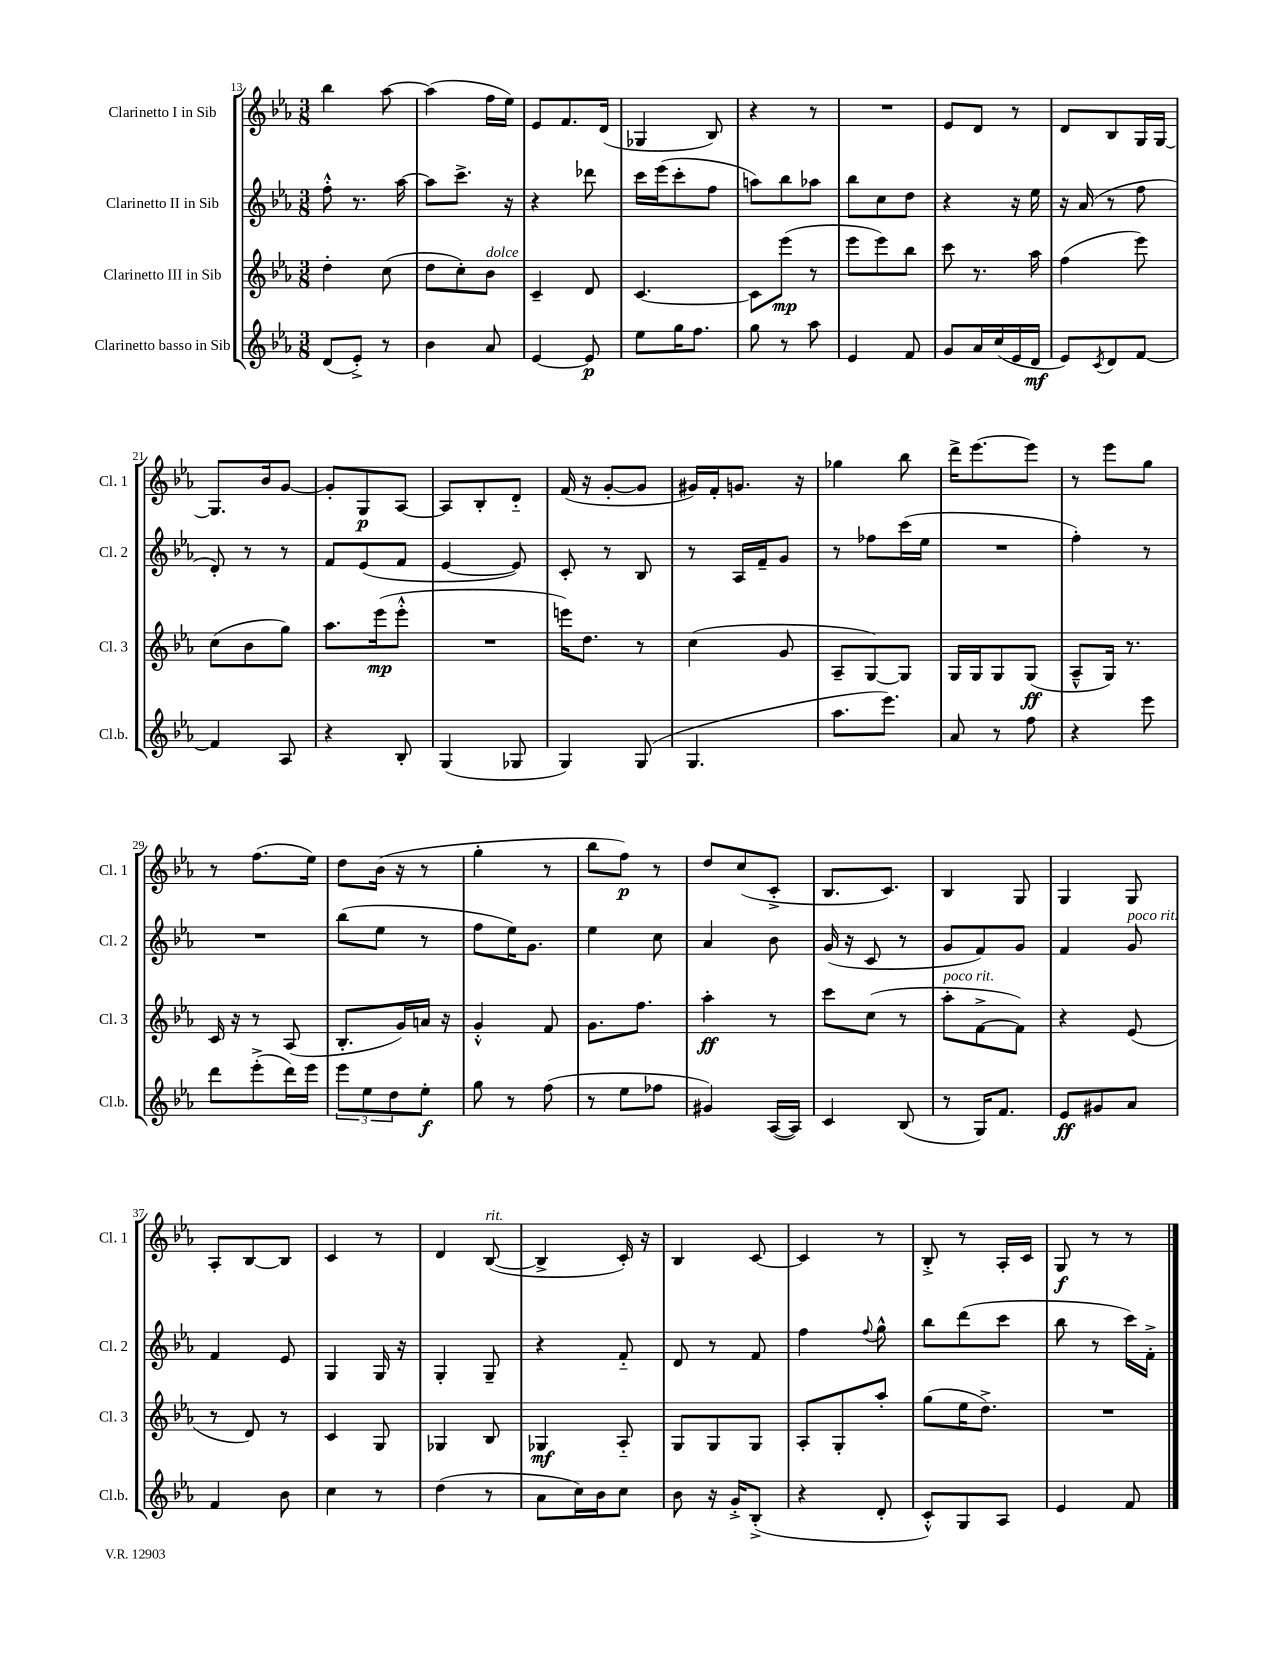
<<
\new StaffGroup <<
\new Staff = "s0" \with { instrumentName = "Clarinetto I in Sib" shortInstrumentName = "Cl. 1" } {
    \clef treble \key ees \major \numericTimeSignature \time 3/8
    bes''4 aes''8~ |
    aes''4( f''16 ees''16) |
    ees'8 f'8. d'16( |
    ges4 bes8) |
    r4 r8 |
    R4. |
    ees'8 d'8 r8 |
    d'8 bes8 g16 g16~ |
    g8. bes'16 g'8~ |
    g'8-. g8\p aes8~ |
    aes8 bes8-. d'8-_ |
    f'16( r16 g'8~-. g'8 |
    gis'16) f'16-. g'8. r16 |
    ges''4 bes''8 |
    d'''16-> ees'''8.~ ees'''8 |
    r8 ees'''8 g''8 |
    r8 f''8.( ees''16) |
    d''8 bes'16( r16 r8 |
    g''4-. r8 |
    bes''8 f''8\p) r8 |
    d''8 c''8( c'8-.-> |
    bes8. c'8.) |
    bes4 g8 |
    g4 g8 |
    aes8-. bes8~ bes8 |
    c'4 r8 |
    d'4 bes8~^\markup { \italic "rit." }( |
    bes4-> c'16-.) r16 |
    bes4 c'8~ |
    c'4 r8 |
    bes8-.-> r8 aes16-. c'16 |
    g8\f r8 r8 \bar "|." |
}
\new Staff = "s1" \with { instrumentName = "Clarinetto II in Sib" shortInstrumentName = "Cl. 2" } {
    \clef treble \key ees \major \numericTimeSignature \time 3/8
    f''8-.-^ r8. aes''16~ |
    aes''8 c'''8.-> r16 |
    r4 des'''8 |
    c'''16 ees'''16( c'''8-. f''8 |
    a''8) bes''8 aes''8 |
    bes''8 c''8 d''8 |
    r4 r16 ees''16 |
    r16 aes'16( r8 f''8 |
    d'8-.) r8 r8 |
    f'8 ees'8( f'8 |
    ees'4~ ees'8) |
    c'8-. r8 bes8 |
    r8 aes16 f'16-- g'8 |
    r8 fes''8 c'''16( ees''16 |
    R4. |
    f''4-.) r8 |
    R4. |
    bes''8( ees''8 r8 |
    f''8 ees''16) g'8. |
    ees''4 c''8 |
    aes'4 bes'8 |
    g'16( r16 c'8 r8 |
    g'8 f'8) g'8 |
    f'4 g'8^\markup { \italic "poco rit." } |
    f'4 ees'8 |
    g4 g16 r16 |
    g4-. g8-- |
    r4 f'8-_ |
    d'8 r8 f'8 |
    f''4 \appoggiatura { f''8 } g''8-^ |
    bes''8 d'''8( c'''8 |
    bes''8 r8 c'''16) f'16-.-> \bar "|." |
}
\new Staff = "s2" \with { instrumentName = "Clarinetto III in Sib" shortInstrumentName = "Cl. 3" } {
    \clef treble \key ees \major \numericTimeSignature \time 3/8
    d''4-. c''8( |
    d''8 c''8-.) bes'8^\markup { \italic "dolce" } |
    c'4-- d'8 |
    c'4.~ |
    c'8 ees'''8\mp( r8 |
    ees'''8 ees'''8) bes''8 |
    c'''8 r8. aes''16 |
    f''4( ees'''8) |
    c''8( bes'8 g''8) |
    aes''8. ees'''16\mp( ees'''8-.-^ |
    R4. |
    e'''16) d''8. r8 |
    c''4( g'8 |
    aes8-- g8~) g8 |
    g16 g16 g8 g8\ff( |
    aes8---^ g16) r8. |
    c'16 r16 r8 aes8( |
    bes8.-. g'16) a'16 r16 |
    g'4-.-^ f'8 |
    g'8. f''8. |
    aes''4-.\ff r8 |
    c'''8 c''8( r8 |
    aes''8-.^\markup { \italic "poco rit." } f'8~-> f'8) |
    r4 ees'8( |
    r8 d'8) r8 |
    c'4 g8 |
    ges4 bes8 |
    ges4\mf aes8-_ |
    g8 g8 g8 |
    aes8-. g8-. aes''8-. |
    g''8( ees''16 d''8.->) |
    R4. \bar "|." |
}
\new Staff = "s3" \with { instrumentName = "Clarinetto basso in Sib" shortInstrumentName = "Cl.b." } {
    \clef treble \key ees \major \numericTimeSignature \time 3/8
    d'8( ees'8-.->) r8 |
    bes'4 aes'8 |
    ees'4~ ees'8\p |
    ees''8 g''16 f''8. |
    g''8 r8 aes''8 |
    ees'4 f'8 |
    g'8 aes'16 c''16( ees'16 d'16\mf |
    ees'8) \acciaccatura { c'8 } d'8 f'8~ |
    f'4 aes8 |
    r4 bes8-. |
    g4( ges8 |
    g4) g8( |
    g4. |
    aes''8. ees'''8.) |
    aes'8 r8 f''8 |
    r4 ees'''8 |
    d'''8 ees'''8-.->( d'''16) ees'''16 |
    \tuplet 3/2 { ees'''8 ees''8 d''8 } ees''8-.\f |
    g''8 r8 f''8( |
    r8 ees''8 fes''8 |
    gis'4) aes16~( aes16) |
    c'4 bes8( |
    r8 g16) f'8. |
    ees'8\ff gis'8 aes'8 |
    f'4 bes'8 |
    c''4 r8 |
    d''4( r8 |
    aes'8 c''16) bes'16 c''8 |
    bes'8 r16 g'16-.-> bes8-.->( |
    r4 d'8-. |
    c'8-.-^) g8 aes8 |
    ees'4 f'8 \bar "|." |
}
>>
>>
\layout { \context { \Score currentBarNumber = #13 } }
